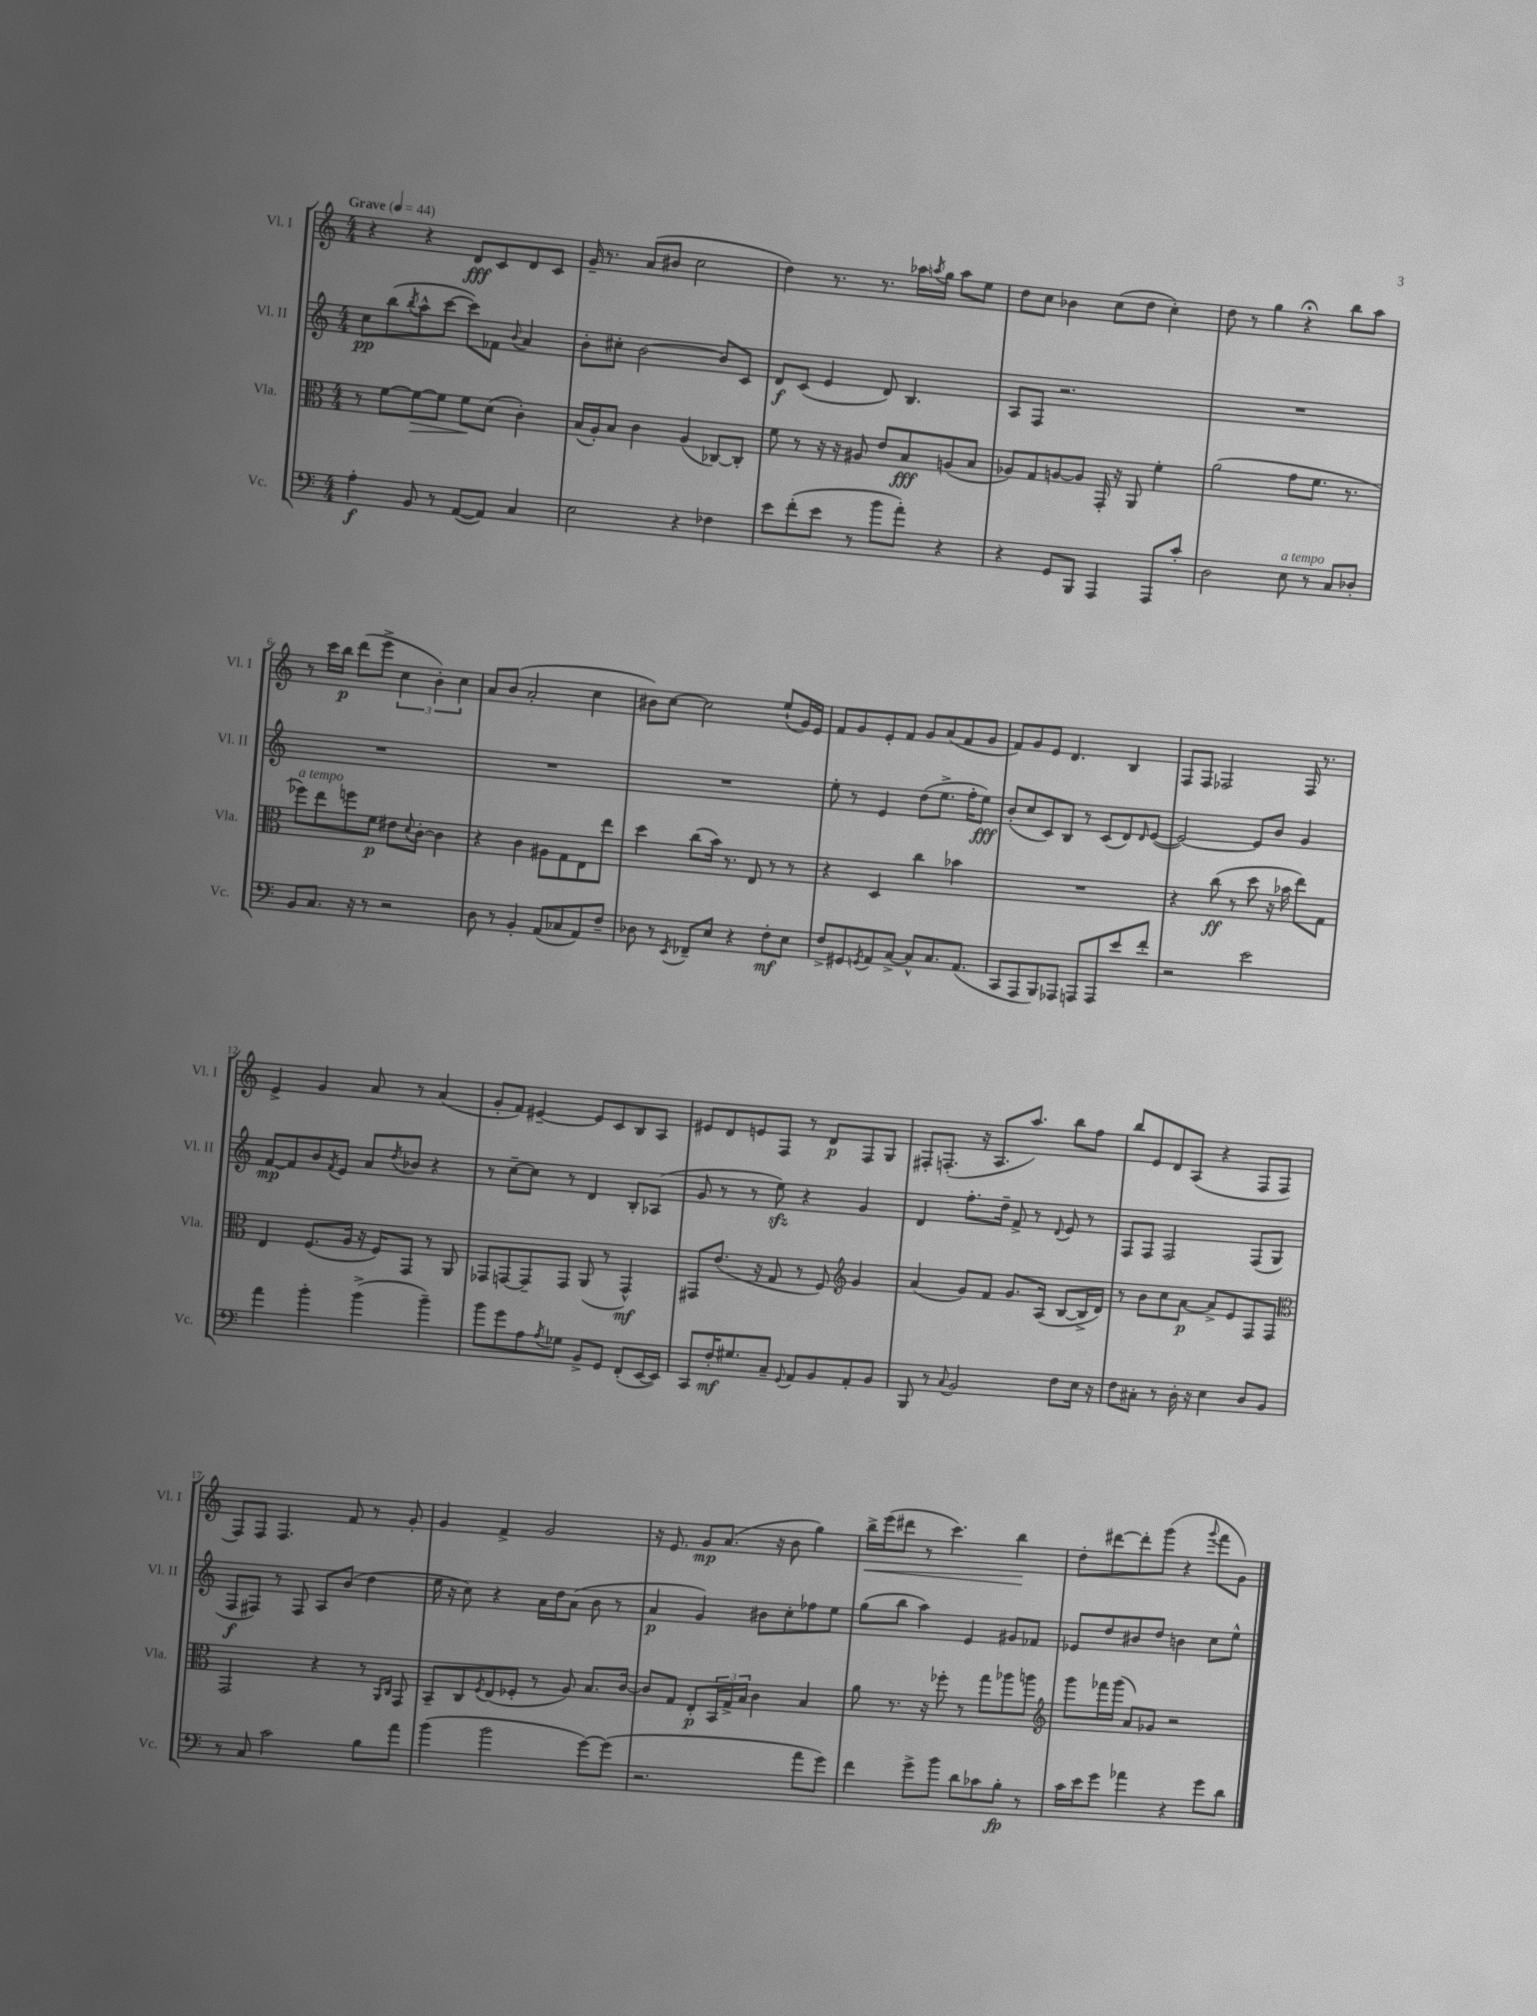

**kern	**dynam	**kern	**dynam	**kern	**dynam	**kern	**dynam
*part4	*part4	*part3	*part3	*part2	*part2	*part1	*part1
*staff4	*staff4	*staff3	*staff3	*staff2	*staff2	*staff1	*staff1
*I"Vc.	*	*I"Vla.	*	*I"Vl. II	*	*I"Vl. I	*
*I'Vc.	*	*I'Vla.	*	*I'Vl. II	*	*I'Vl. I	*
*clefF4	*	*clefC3	*	*clefG2	*	*clefG2	*
*k[]	*	*k[]	*	*k[]	*	*k[]	*
*M4/4	*	*M4/4	*	*M4/4	*	*M4/4	*
*MM44	*	*MM44	*	*MM44	*	*MM44	*
=1	=1	=1	=1	=1	=1	=1	=1
!	!	!	!	!	!	!LO:TX:a:B:t=Grave	!
4A'\	f	8r	.	8cc\L	pp	4r	.
.	.	[8f\L	.	(8bb\	.	.	.
.	.	.	.	8qbb/	.	.	.
!	!	!	!LO:HP:b	!	!	!	!
8BB/	.	8f\_	>	8aa^^\	.	4r	.
8r	.	8f\J]	.	[8ccc\J	.	.	.
([8AA/L	.	8f\L	.	8ccc\L])	.	8d/L	fff
8AA/J])	.	(8d\J	]	8f-X\J	.	8c/	.
.	.	.	.	8qqb/	.	.	.
4C/	.	4c'\)	.	4a/	.	8d/	.
.	.	.	.	.	.	8c/J	.
=2	=2	=2	=2	=2	=2	=2	=2
2E\	.	(16B/LL	.	8b'\L	.	16g~/	.
.	.	16A'/J)	.	.	.	8.r	.
.	.	8B/J	.	8cc#X'\J	.	.	.
.	.	4c\	.	[2b\	.	(8a/L	.
.	.	.	.	.	.	8b#X/J	.
4r	.	(4A/	.	.	.	2cc\	.
4F-X\	.	[8C-X/L)	.	8b/L]	.	.	.
.	.	8C-'/J]	.	8c/J	.	.	.
=3	=3	=3	=3	=3	=3	=3	=3
8e\L	.	8f\	.	8d/L	f	4dd\)	.
(8f'\	.	8r	.	(8c/J	.	.	.
8e\J	.	16r	.	4e/	.	8.r	.
.	.	16r	.	.	.	.	.
8r	.	8A#X/	.	.	.	.	.
.	.	.	.	.	.	8.r	.
8b\L	.	8e/L	.	8d/)	.	.	.
8a'\J)	.	8B/	fff	4.B/	.	16aa-X\LL	.
.	.	.	.	.	.	8qaan/	.
.	.	.	.	.	.	16gg\JJ	.
4r	.	(8An/	.	.	.	8aa\L	.
.	.	8B/J	.	.	.	8ee\J	.
=4	=4	=4	=4	=4	=4	=4	=4
4r	.	8A-X/L)	.	8A/L	.	8dd\L	.
.	.	8G/	.	8F/J	.	8cc\J	.
8GG/L	.	[8An/	.	2.r	.	4b-X\	.
8BBB/J	.	8A/J]	.	.	.	.	.
4AAA/	.	16GG'/	.	.	.	(8cc\L	.
.	.	16r	.	.	.	.	.
.	.	8AA/	.	.	.	8dd\J	.
8AAA/L	.	4f'\	.	.	.	4cc'\)	.
8c'/J	.	.	.	.	.	.	.
=5	=5	=5	=5	=5	=5	=5	=5
2D\	.	(2a\	.	1r	.	8dd\	.
.	.	.	.	.	.	8r	.
.	.	.	.	.	.	4gg\	.
!LO:TX:a:i:t=a tempo	!	!	!	!	!	!	!
8E\	.	8g\L	.	.	.	4r;<	.
8r	.	8.f\J	.	.	.	.	.
8C/L	.	.	.	.	.	8bb\L	.
.	.	8.r	.	.	.	.	.
8D-X'/J	.	.	.	.	.	8aa\J	.
!!LO:LB:g=z
=6	=6	=6	=6	=6	=6	=6	=6
!	!	!LO:TX:a:i:t=a tempo	!	!	!	!	!
8BB/L	.	8ff-X\L)	.	1r	.	8r	.
8.C/J	.	8ee\	.	.	.	16ccc\LL	.
.	.	.	.	.	.	16bb\JJ	p
.	.	8ffn\	.	.	.	(8ddd\L	.
16r	.	.	.	.	.	.	.
8r	.	8f\J	p	.	.	8eee^\J	.
2r	.	8e#X\L	.	.	.	6cc\	.
.	.	8qqd/	.	.	.	.	.
.	.	[8c'\J	.	.	.	.	.
.	.	.	.	.	.	6b'\)	.
.	.	4c\]	.	.	.	.	.
.	.	.	.	.	.	6cc\	.
=7	=7	=7	=7	=7	=7	=7	=7
8D\	.	4r	.	1r	.	8a/L	.
8r	.	.	.	.	.	(8b/J	.
4BB'/	.	4c\	.	.	.	2a'/	.
(8AA/L	.	8A#X\L	.	.	.	.	.
8C-X/	.	8G\	.	.	.	.	.
8AA/)	.	8E\	.	.	.	4cc\	.
8F~/J	.	8ee\J	.	.	.	.	.
=8	=8	=8	=8	=8	=8	=8	=8
8D-X\	.	4dd\	.	1r	.	8b#X\L)	.
8r	.	.	.	.	.	[8cc\J	.
8qEE/	.	.	.	.	.	.	.
8FF-X~/L	.	(8cc\L	.	.	.	2cc\]	.
8E/J	.	16b\Jk)	.	.	.	.	.
.	.	8.r	.	.	.	.	.
4r	.	.	.	.	.	.	.
.	.	8E/	.	.	.	.	.
8F'\L	mf	8r	.	.	.	(8ee`/L	.
8E\J	.	8r	.	.	.	16g/L)	.
.	.	.	.	.	.	16e/JJ	.
=9	=9	=9	=9	=9	=9	=9	=9
8F^/L	.	4r	.	8ee'\	.	8f/L	.
8GG#X/	.	.	.	8r	.	8g/	.
8qGGn/	.	.	.	.	.	.	.
8AA/	.	4D/	.	4e/	.	8e'/	.
[8C^/J	.	.	.	.	.	8f/J	.
8C^^/L]	.	4cc\	.	(8dd\L	.	8g/L	.
8.C/	.	.	.	8.ee^\J	.	(8a/	.
.	.	4b-X\	.	.	.	8f/	.
(8.AA/J	.	.	.	16ff'\KL	.	.	.
.	.	.	.	8ee\J)	fff	8g/J	.
=10	=10	=10	=10	=10	=10	=10	=10
8CC/L	.	1r	.	(8b'/L	.	8f/L)	.
8AAA/	.	.	.	8cc/	.	8g/	.
8BBB/)	.	.	.	8c/)	.	8e/J	.
8AAA-X/J	.	.	.	8B/J	.	4.d/	.
8AAAn/L	.	.	.	8r	.	.	.
8AAA/	.	.	.	(8c/L	.	.	.
8e/	.	.	.	8d/)	.	4B/	.
.	.	.	.	16qqd/	.	.	.
8f'/J	.	.	.	([8e/J	.	.	.
=11	=11	=11	=11	=11	=11	=11	=11
2r	.	4r	.	2e/_)	.	8F/L	.
.	.	.	.	.	.	8F/J	.
.	.	(8cc\	ff	.	.	2F-X/	.
.	.	8r	.	.	.	.	.
2e\	.	8dd\	.	8e/L]	.	.	.
.	.	16r	.	8b/J	.	.	.
.	.	16b-X\	.	.	.	.	.
.	.	8ee\L)	.	4g/	.	16F-/	.
.	.	.	.	.	.	8.r	.
.	.	8G\J	.	.	.	.	.
!!LO:LB:g=z
=12	=12	=12	=12	=12	=12	=12	=12
4a\	.	4E/	.	[8f/L	mp	4e^/	.
.	.	.	.	8f/]	.	.	.
4b'\	.	(8.F/L	.	8b/	.	4g/	.
.	.	.	.	8qf/	.	.	.
.	.	.	.	8e/J	.	.	.
.	.	16A/Jk	.	.	.	.	.
(4b^\	.	16r	.	8a/L	.	8a/	.
.	.	16F/KL)	.	.	.	.	.
.	.	.	.	8qdd/	.	.	.
.	.	8GG/J	.	8b-X/J	.	8r	.
4b~\)	.	8r	.	4r	.	(4a/	.
.	.	8AA/	.	.	.	.	.
=13	=13	=13	=13	=13	=13	=13	=13
8b\L	.	8GG-X/L	.	8r	.	8g'/L	.
8g\	.	[8GGn/	.	[8cc~\L	.	8f/J)	.
8A\	.	8GG~/]	.	8cc\J]	.	[4e#X~/	.
8qA/	.	.	.	.	.	.	.
8G-X\J	.	8GG/J	.	8r	.	.	.
8BB^/L	.	(8AA/	.	4d/	.	8e#/L]	.
8GG/J	.	8r	.	.	.	8c/	.
(8FF'/L	.	4GG^^/)	mf	8B'/L	.	8B/	.
[16EE/L	.	.	.	(8A-X/J	.	8A/J	.
16EE/JJ])	.	.	.	.	.	.	.
=14	=14	=14	=14	=14	=14	=14	=14
8CC/L	.	8GG#X/L	.	8g/	.	8e#X/L	.
16F'/K	mf	(8.e/J	.	8r	.	8d/	.
8.G#X/	.	.	.	.	.	.	.
.	.	.	.	8r	.	8en/	.
.	.	16r	.	.	.	.	.
8C~/J	.	8G/	.	8eezz\)	.	8F/J	.
8qqGG/	.	.	.	.	.	.	.
8AA/L	.	8r	.	4r	.	8r	.
8BB/	.	8F/)	.	.	.	8d/L	p
*	*	*clefG2	*	*	*	*	*
8AA'/	.	4g/	.	4g/	.	8F/	.
8BB/J	.	.	.	.	.	8G/J	.
=15	=15	=15	=15	=15	=15	=15	=15
8BBB/	.	(4a/	.	4d/	.	8F#X'/L	.
8r	.	.	.	.	.	(8.Fn'/J	.
8qqC/	.	.	.	.	.	.	.
2BB/	.	8g/L)	.	8.ff'\L	.	.	.
.	.	.	.	.	.	16r	.
.	.	8f/J	.	.	.	8.A/L	.
.	.	.	.	16dd~\Jk	.	.	.
.	.	8.g/L	.	8f^/	.	.	.
.	.	.	.	.	.	8.aa/J)	.
.	.	.	.	8r	.	.	.
.	.	(16A/Jk	.	.	.	.	.
.	.	.	.	8qqd/	.	.	.
8F\L	.	[8B/L	.	8e/	.	8bb\L	.
16E\Jk	.	16B^/L]	.	8r	.	8ff\J	.
16r	.	16d/JJ)	.	.	.	.	.
=16	=16	=16	=16	=16	=16	=16	=16
8F\L	.	8r	.	8F/L	.	8bb/L	.
8C#X'\J	.	8b\L	.	8F/J	.	8e/	.
8r	.	8cc\	.	2F/	.	8d/	.
16D'\	.	[8a\J	p	.	.	(8A/J	.
16r	.	.	.	.	.	.	.
4E\	.	8a^/L]	.	.	.	4r	.
.	.	8e/	.	.	.	.	.
8D/L	.	8F/	.	(8F/L	.	8F/L	.
8BB/J	.	8F/J	.	8G/J	.	8F/J	.
!!LO:LB:g=z
=17	=17	=17	=17	=17	=17	=17	=17
*	*	*clefC3	*	*	*	*	*
8r	.	2GG/	.	8F/L	f	8F/L)	.
8C/	.	.	.	8F#X/J)	.	8F/J	.
2c\	.	.	.	8r	.	4.F/	.
.	.	.	.	8F#/	.	.	.
.	.	4r	.	8A/L	.	.	.
.	.	.	.	(8b/J	.	8f/	.
8B\L	.	8r	.	4dd\	.	8r	.
.	.	16qqAA/LL	.	.	.	.	.
.	.	16qqC/JJ	.	.	.	.	.
8a\J	.	8GG/	.	.	.	8g'/	.
=18	=18	=18	=18	=18	=18	=18	=18
(4b\	.	8BB~/L	.	16ee\	.	4g/	.
.	.	.	.	16r	.	.	.
.	.	8C/	.	8cc\)	.	.	.
.	.	8qF/	.	.	.	.	.
2b\	.	(8E/	.	4r	.	4f^/	.
.	.	8F-X'/J	.	.	.	.	.
.	.	8r	.	16a\LL	.	2g/	.
.	.	.	.	16dd\J	.	.	.
.	.	8A/)	.	(8a\J	.	.	.
[8g\L)	.	8.B/L	.	8b\	.	.	.
(8g\J]	.	.	.	8r	.	.	.
.	.	[16c/Jk	.	.	.	.	.
=19	=19	=19	=19	=19	=19	=19	=19
2.r	.	8c/L]	.	4a/	p	16r	.
.	.	.	.	.	.	8.e/	.
.	.	8G/J	.	.	.	.	.
.	.	8E'/L	p	4g/)	.	8g/L	mp
.	.	24BB/L	.	.	.	(8.a/J	.
.	.	24G^/	.	.	.	.	.
.	.	24B/JJ	.	.	.	.	.
.	.	4c\	.	8b#X\L	.	.	.
.	.	.	.	.	.	16r	.
.	.	.	.	8cc'\	.	8b\	.
8a\L	.	4B/	.	8ff-X\	.	4gg\)	.
8g\J)	.	.	.	8ee\J	.	.	.
=20	=20	=20	=20	=20	=20	=20	=20
!	!	!	!	!	!	!	!LO:HP:b
4f\	.	8a\	.	(8gg\L	.	16bb^\LL	<
.	.	.	.	.	.	(16eee\J	.
.	.	8.r	.	8bb\J	.	8ddd#X\J	.
8g^\L	.	.	.	4aa\)	.	8r	.
.	.	16r	.	.	.	.	.
8b\J	.	8ff-X'\	.	.	.	4.ccc\)	.
8d\L	.	8r	.	4e/	.	.	.
8c-X\	.	8gg\L	.	.	.	.	.
8B'\J	fp	8aa-X\	.	8g#X/L	.	4bb\	.
8r	.	8aan\J	.	8f-X/J	.	.	.
.	.	.	.	.	.	.	[
=21	=21	=21	=21	=21	=21	=21	=21
*	*	*clefG2	*	*	*	*	*
16c\LL	.	8ggg\L	.	8e-X/L	.	8dd'\L	.
16e\J	.	.	.	.	.	.	.
8g\J	.	16fff-X\L	.	8dd/	.	[8ddd#X\	.
.	.	(16ggg\JJ	.	.	.	.	.
4a-X\	.	8a/L)	.	8b#X/	.	8ddd#'\]	.
.	.	8g-X/J	.	8dd/J	.	(8ggg\J	.
4r	.	2r	.	4bn\	.	4r	.
.	.	.	.	.	.	8qqggg/	.
8g\L	.	.	.	8cc\L	.	8fff\L	.
8d\J	.	.	.	8ee^^\J	.	8g\J)	.
==	==	==	==	==	==	==	==
*-	*-	*-	*-	*-	*-	*-	*-
